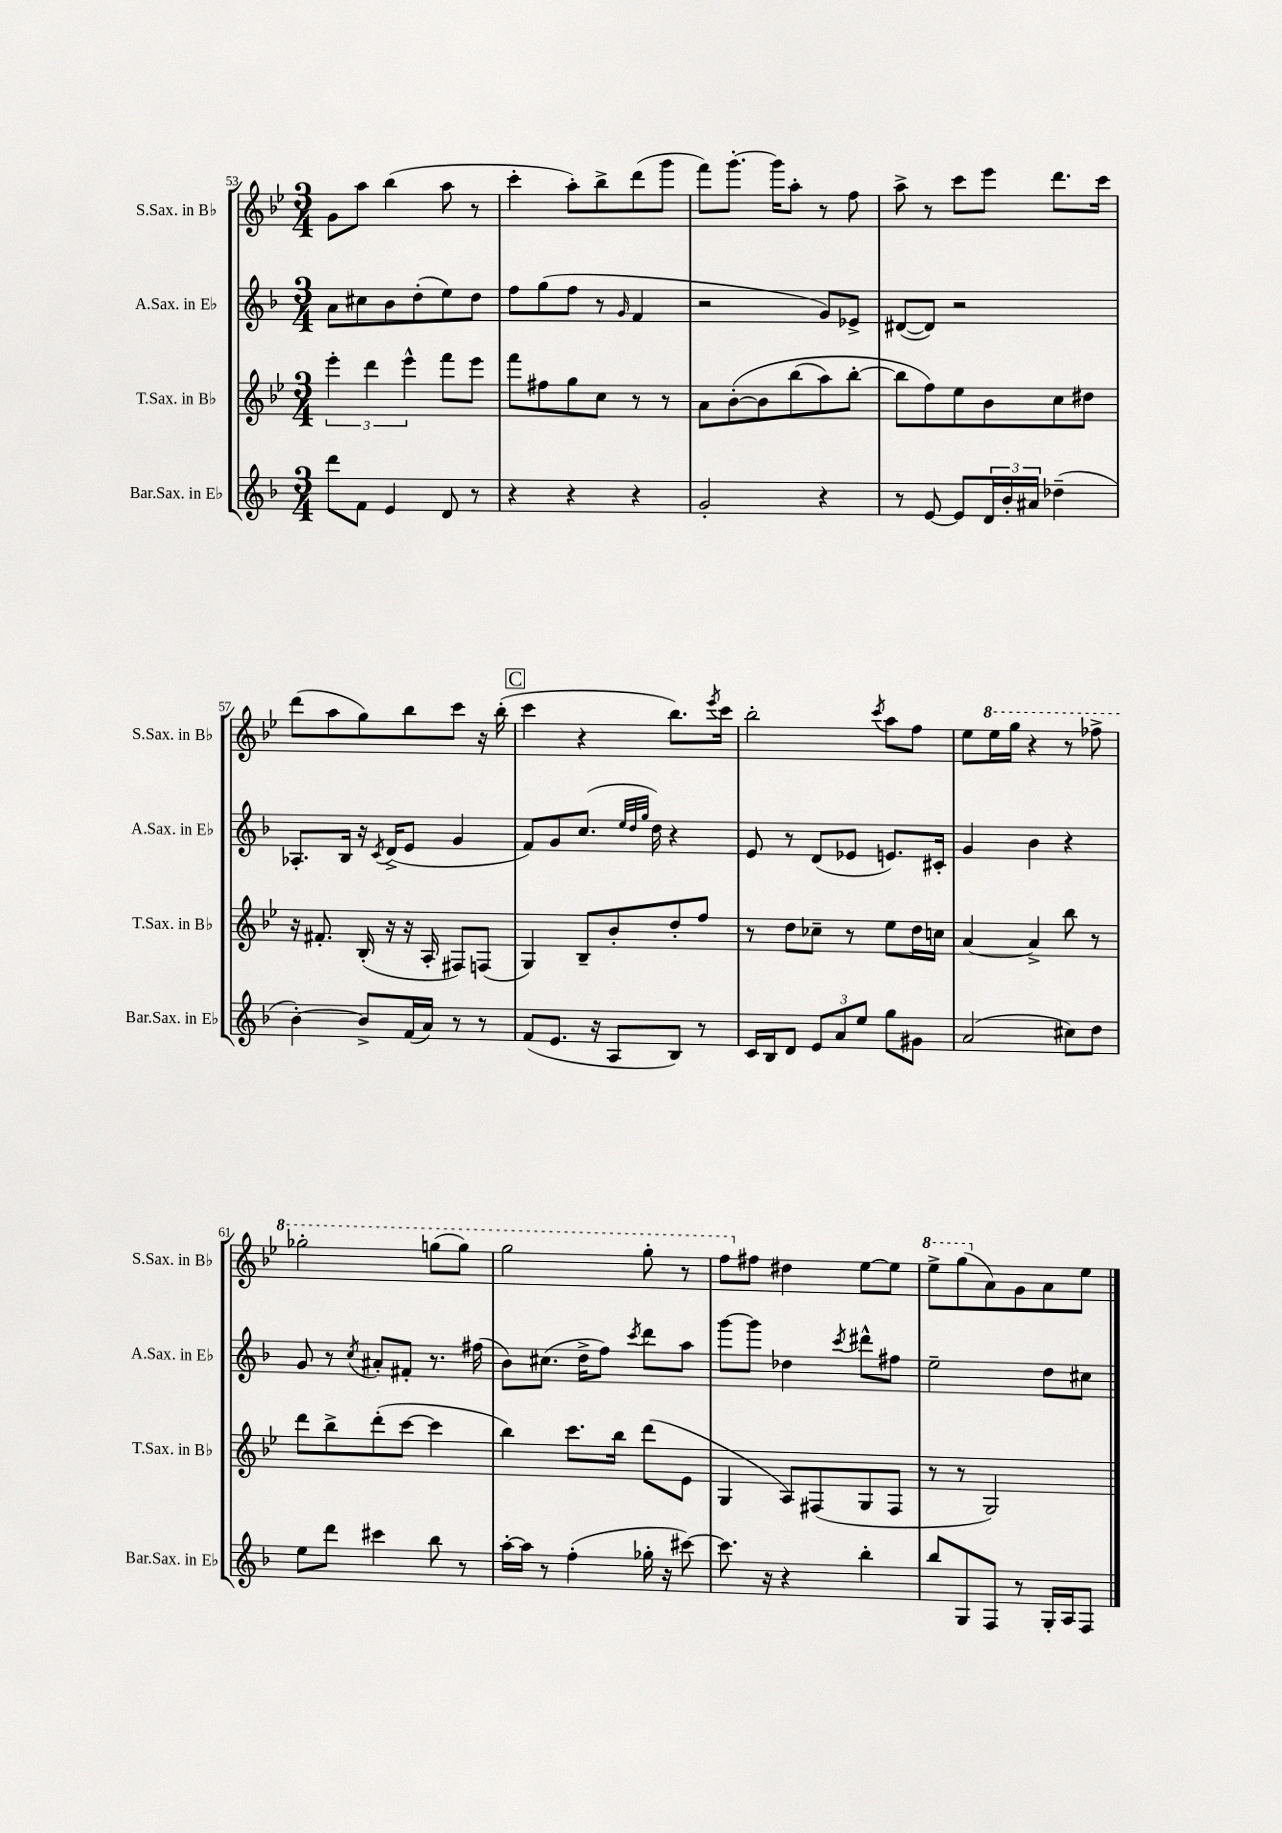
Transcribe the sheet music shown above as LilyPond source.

<<
\new StaffGroup <<
\new Staff = "s0" \with { instrumentName = "S.Sax. in Bb" shortInstrumentName = "S.Sax. in Bb" } {
    \clef treble \key bes \major \numericTimeSignature \time 3/4
    g'8 a''8 bes''4( a''8 r8 |
    c'''4-. a''8-.) bes''8-> d'''8( g'''8 |
    f'''8) g'''8.~-. g'''16 a''8-. r8 f''8 |
    a''8-> r8 c'''8 ees'''8 d'''8. c'''16 |
    d'''8( a''8 g''8) bes''8 c'''8 r16 bes''16-.( |
    \mark \markup { \box "C" } c'''4 r4 bes''8.) \acciaccatura { ees'''8 } c'''16 |
    bes''2-. \acciaccatura { c'''8 } a''8 f''8 |
    ees''8 \ottava #1 ees'''16 g'''16 r4 r8 fes'''8-> |
    ges'''2-. g'''8( g'''8) |
    g'''2 g'''8-. r8 |
    f'''8 \ottava #0 fis''8 dis''4 ees''8~ ees''8 |
    \ottava #1 ees'''8-> g'''8( \ottava #0 a'8) g'8 a'8 ees''8 \bar "|." |
}
\new Staff = "s1" \with { instrumentName = "A.Sax. in Eb" shortInstrumentName = "A.Sax. in Eb" } {
    \clef treble \key f \major \numericTimeSignature \time 3/4
    a'8 cis''8 bes'8 d''8-.( e''8) d''8 |
    f''8 g''8( f''8 r8 \grace { g'16 } f'4 |
    r2 g'8) ees'8-> |
    dis'8~( dis'8) r2 |
    aes8.-. bes16 r16 \acciaccatura { c'8 } d'16->( e'8 g'4 |
    \mark \markup { \box "C" } f'8) g'8 c''8.( \grace { e''32 d''32 g''32 } d''16) r4 |
    e'8 r8 d'8( ees'8 e'8.) cis'16-. |
    g'4 bes'4 r4 |
    g'8 r8 \acciaccatura { c''8 } ais'8-. fis'8-. r8. fis''16( |
    bes'8) cis''8.( d''16-> f''8) \acciaccatura { c'''8 } d'''8 a''8 |
    g'''8~ g'''8 des''4 \acciaccatura { c'''8 } dis'''8-^ fis''8 |
    e''2-- d''8 cis''8 \bar "|." |
}
\new Staff = "s2" \with { instrumentName = "T.Sax. in Bb" shortInstrumentName = "T.Sax. in Bb" } {
    \clef treble \key bes \major \numericTimeSignature \time 3/4
    \tuplet 3/2 { ees'''4-. d'''4 ees'''4-^ } f'''8 ees'''8 |
    f'''8 fis''8 g''8 c''8 r8 r8 |
    a'8 bes'8~-.\( bes'8 bes''8( a''8) bes''8~-. |
    bes''8 f''8\) ees''8 bes'8 c''8 dis''8 |
    r16 fis'8.-. bes16-.( r16 r16 a16-. fis8) f8( |
    \mark \markup { \box "C" } g4) bes8-- bes'8-. d''8-. f''8 |
    r8 d''8 ces''8-- r8 ees''8 d''16 c''16 |
    a'4~ a'4-> bes''8 r8 |
    d'''8 bes''8-> d'''8-.( c'''8~ c'''4 |
    bes''4) c'''8. bes''16 d'''8( ees'8 |
    g4 a8) fis8( g8 fis8 |
    r8 r8 g2) \bar "|." |
}
\new Staff = "s3" \with { instrumentName = "Bar.Sax. in Eb" shortInstrumentName = "Bar.Sax. in Eb" } {
    \clef treble \key f \major \numericTimeSignature \time 3/4
    d'''8 f'8 e'4 d'8 r8 |
    r4 r4 r4 |
    g'2-. r4 |
    r8 e'8~ e'8 \tuplet 3/2 { d'16 bes'16-. ais'16 } des''4--( |
    bes'4~-.) bes'8-> f'16( a'16) r8 r8 |
    \mark \markup { \box "C" } f'8( e'8. r16 a8 bes8) r8 |
    c'16 bes16 d'8 \tuplet 3/2 { e'8 a'8 e''8 } g''8 gis'8 |
    a'2( cis''8) d''8 |
    e''8 d'''8 cis'''4 bes''8 r8 |
    a''16~-. a''16 r8 f''4-.( ges''16-. r16 cis'''8~) |
    cis'''8. r16 r4 bes''4-. |
    bes''8 g8 f8 r8 g16-. a16 f8 \bar "|." |
}
>>
>>
\layout { \context { \Score currentBarNumber = #53 } }
